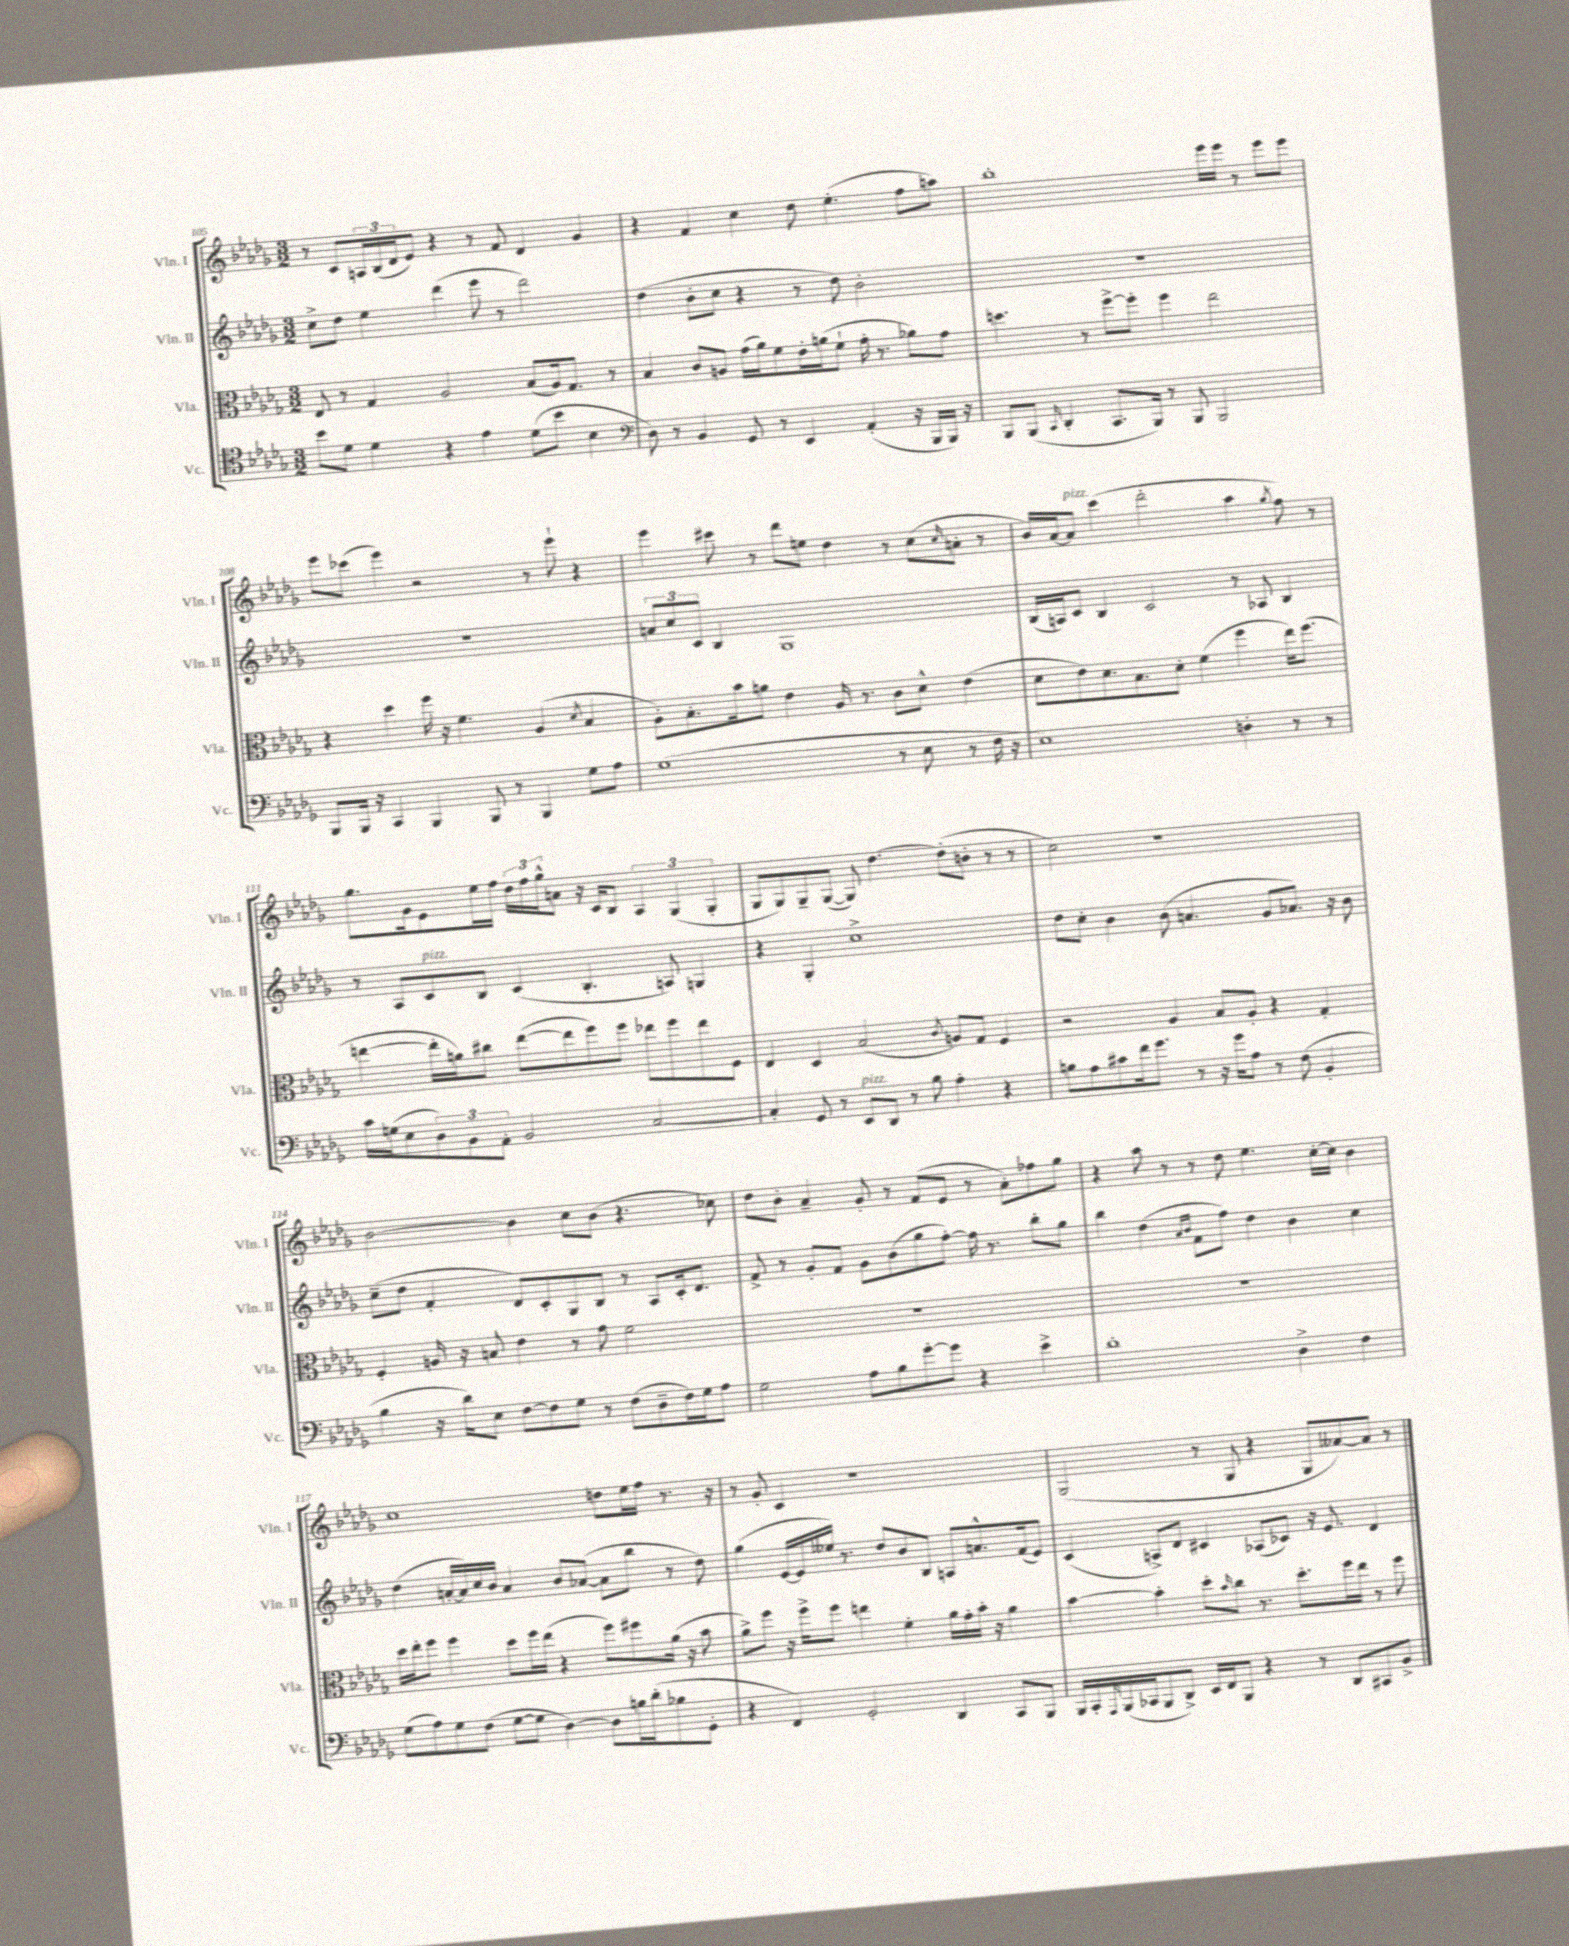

**kern	**kern	**kern	**kern
*part4	*part3	*part2	*part1
*staff4	*staff3	*staff2	*staff1
*I"Vc.	*I"Vla.	*I"Vln. II	*I"Vln. I
*I'Vc.	*I'Vla.	*I'Vln. II	*I'Vln. I
*clefC4	*clefC3	*clefG2	*clefG2
*k[b-e-a-d-g-]	*k[b-e-a-d-g-]	*k[b-e-a-d-g-]	*k[b-e-a-d-g-]
*M3/2	*M3/2	*M3/2	*M3/2
=105	=105	=105	=105
8b-\L	8E-/	8cc^\L	8r
8d-\J	8r	8dd-\J	8c/L
4d-\	4G-/	4ee-\	24An/L
.	.	.	(24B-/
.	.	.	24d-/J
.	.	.	8e-/J)
4r	2A-/	(4ddd-\	4r
4e-\	.	8eee-\	8r
.	.	8r	8f/
(8d-\L	(8B-/L	2ddd-\)	4d-/
8b-\J	16A-/k)	.	.
.	8.G-/J	.	.
4B-\	.	.	4g-/
.	8r	.	.
=106	=106	=106	=106
*clefF4	*	*	*
8D-\)	4B-/	(4dd-\	4r
8r	.	.	.
4BB-/	8c/L	8b-'\L	4f/
.	8An/J	8cc\J	.
8GG-/	(16g-\LL	4r	4cc\
.	16a-\J)	.	.
8r	8f\	.	.
4EE-/	16e-'\L	8r	8dd-\
.	(16an\J	.	.
.	8f`\J	8dd-\)	(4.ee-'\
(4AA-'/	16g-'\	2b-'\	.
.	8.r	.	.
16r	8a-X\L)	.	8ff\L
16BBB-/LL	.	.	.
16BBB-/JJ)	8g-\J	.	8aan\J)
16r	.	.	.
=107	=107	=107	=107
8BBB-/L	4.ddn\	1.r	1bb-'
(8BBB-/J	.	.	.
16qqCC/	.	.	.
4DD-'/	.	.	.
.	8r	.	.
8.CC/L	[8ff^\L	.	.
.	8ff'\J]	.	.
16BBB-/Jk)	.	.	.
8r	4ff\	.	.
8BBB-/	.	.	.
2BBB-/	2ee-\	.	16eee-\LL
.	.	.	16eee-\JJ
.	.	.	8r
.	.	.	8eee-\L
.	.	.	8eee-\J
!!LO:LB:g=z
=108	=108	=108	=108
8BBB-/L	4r	1.r	8eee-\L
16BBB-/Jk	.	.	(8ccc-X\J
16r	.	.	.
4CC/	4dd-\	.	4eee-\)
4BBB-/	16ff\	.	2r
.	16r	.	.
.	4.f\	.	.
8BBB-/	.	.	.
8r	.	.	.
4BBB-/	(4A-/	.	8r
.	.	.	8eee-`\
.	8qd-/	.	.
8G-\L	4B-/	.	4r
8A-\J	.	.	.
=109	=109	=109	=109
(1G-	8A-'\L)	12an/L	4eee-\
.	.	12cc/	.
.	8.B-'\	.	.
.	.	12c/J	.
.	.	4B-/	8ccc#X\
.	16b-\k	.	.
.	8an\J	.	8r
.	4e-\	1G-	8ddd-\L
.	.	.	8een\J
.	16A-/	.	4dd-\
.	8.r	.	.
8r	8c\L	.	8r
8E-\	8d-^^\J	.	(8cc\L
.	.	.	16qqcc/
8r	(4e-\	.	8an'\J
16F\	.	.	8r
16r	.	.	.
=110	=110	=110	=110
1E-)	8d-\L	(16B-/LL	16b-/LL)
.	.	16An/J)	[16a-/J
!	!	!	!LO:TX:a:i:t=pizz.
.	8e-\)	8c/J	8a-/J]
.	8.d-\	4B-/	(4ccc\
.	8.B-\	.	.
.	.	2c/	2ddd-'\
.	8d-'\J	.	.
.	(4f\	.	.
4Dn'\	4ff\	8r	4aa-\
.	.	8A-X/	.
.	.	.	8qgg-/
8r	16ee-\KL)	4B-/	8ff\)
.	(8.ff\J	.	.
8r	.	.	8r
!!LO:LB:g=z
=111	=111	=111	=111
16c\LL	[4een\	8r	8.gg-\L
(16Gn\J	.	.	.
8E-\	.	8A-/L	.
.	.	.	16g-\k
!	!	!LO:TX:a:i:t=pizz.	!
12D-\)	16ee'\LL]	8c/	8e-\
.	16an\J)	.	.
12BB-\	.	.	.
.	8cc#X\J	8B-/J	16ee-\L
12AA-'\J	.	.	.
.	.	.	16ff\JJ
2BB-/	([8ee\L	(4c/	24dd-\LL
.	.	.	24ff\
.	.	.	24gg-^^\J
.	8ee\]	.	8an\J
.	8ff\)	4.B-'/	16r
.	.	.	16c/KL
.	8ff\J	.	8B-/J
[2C/	8ee-X\L	.	6A-/
.	8ff\	8An/)	.
.	.	.	(6G-/
.	8ee-\	4Gn/	.
.	.	.	6G-'/
.	8F\J	.	.
=112	=112	=112	=112
4C'/]	4E-/	4r	8G-/L
.	.	.	8G-/)
8GG-/	4D-/	4G-'/	8G-~/
8r	.	.	([8G-/J
!LO:TX:a:i:t=pizz.	!	!	!
8EE-/L	(2B-/	1cc^	8G-/])
8DD-/J	.	.	[4.dd-\
8r	.	.	.
8B-\	.	.	.
.	8qc/	.	.
4A-'\	8An/L)	.	(8dd-'\L]
.	8G-/J	.	8bn'\J
4r	4F/	.	8r
.	.	.	8r
=113	=113	=113	=113
8Bn\L	2r	8dd-\L	2cc\)
8A-\	.	8cc'\J	.
8c#X\	.	4b-\	.
16f\k	.	.	.
8.g-\J	.	.	.
.	4A-/	(8b-\	1r
8r	.	4.an/	.
16r	8B-/L	.	.
16g-\KL	.	.	.
8A-\J	8A-'/J	.	.
8r	4r	8g-/L	.
(8F\	.	8.a-X/J)	.
4BB-'/	4G-'/	.	.
.	.	16r	.
.	.	8b-\	.
!!LO:LB:g=z
=114	=114	=114	=114
4B-\	4F'/	(8cc~\L	[2b-\
.	.	8dd-\J	.
16r	16An/	4f'/	.
16d-\KL)	16r	.	.
8E-\J	8Bn/	.	.
[8F\L	4e-\	8d-/L)	4b-\]
8F\]	.	8c'/	.
8G-\J	8r	8G-/	8cc\L
8r	8g-\	8B-/J	(8b-\J
(8F\L	2f\	8r	4.r
8D-~\	.	8A-/L	.
16F\L)	.	16c'/k	.
16G-\J	.	8.d-/J	.
8A-\J	.	.	8cc-X\)
=115	=115	=115	=115
2G-\	1.r	8f^/	8dd-\L
.	.	8r	8b-'\J
.	.	8g-'/L	4a-~/
.	.	8f/J	.
8A-\L	.	8g-\L	8g-'/
8B-\	.	(8b-\	8r
[8g-'\	.	8gg-\	(8f/L
8g-\J]	.	[8ff'\J)	8e-/J
4r	.	16ff\]	8r
.	.	8.r	.
.	.	.	8a-'\L)
4e-^\	.	8bb-'\L	8ff-X\
.	.	8gg-\J	8gg-\J
=116	=116	=116	=116
1d-'	1.r	4bb-\	4r
.	.	(4dd-\	8aa-\
.	.	.	8r
.	.	16qqa-/LL	.
.	.	16qqb-/JJ	.
.	.	8f\L	8r
.	.	8ff\J)	8dd-\
.	.	4dd-\	4.ee-\
4D-^\	.	4b-\	.
.	.	.	[16cc'\LL
.	.	.	16cc\JJ]
4F\	.	4cc\	4b-\
!!LO:LB:g=z
=117	=117	=117	=117
(8G-\L	16dd-\LL	(4dd-\	1cc
.	16ee-'\J	.	.
8A-\)	8ff\J	.	.
8G-\	4ff\	[16an'/LL	.
.	.	16a/])	.
(8F\J	.	16cc/	.
.	.	16b-/JJ	.
[8G-\L	8dd-\L	4a/	.
8G-\J]	16ff\L	.	.
.	(16ee-\JJ	.	.
[4D-\)	4r	8b-/L	.
.	.	([8a-X/J	.
8D-\L]	8ff\L)	8a-\L]	8ddn\L
16Bn\L	8ff#X\	8bb-\J	16ee-\L
(16d-'\J	.	.	16ff\JJ
8B-X\	(16a-\Jk	8r	8.r
.	16r	.	.
8GG-'\J	8b-\	8dd-\)	.
.	.	.	16r
=118	=118	=118	=118
4r	8a-^\L)	(4gg-\	8r
.	8ff\J	.	8g-'/
4FF/)	16r	[16e-/LL	4c/
.	16ff^\KL	16e-/]	.
.	8ff\J	16ee--X/JJ)	.
.	.	8.r	.
2GG-'/	4een\	.	1r
.	.	8dd-/L	.
.	4f'\	8b-/	.
.	.	8B-/J	.
4DD-/	16a-\LL	8An/L	.
.	16g-'\	.	.
.	16b-'\JJ	8.an^^/	.
.	16r	.	.
8CC/L	4a-\	.	.
.	.	(16f/k	.
8BBB-/J	.	8e-/J)	.
=119	=119	=119	=119
16BBB-/LL	[4b-\	(4c/	(2G-/
16CC'/	.	.	.
16qqAAA-/	.	.	.
(16BBB-/	.	.	.
16CC-X/J	.	.	.
8BBB-/	4b-'\]	8An^/L)	.
8DD-^/J)	.	8d-/J	.
16EE-/LL	8dd-'\L	4c#X/	8r
16FF/J	.	.	.
.	16qqb-/	.	.
8BBB-/J	8cc\J	.	8G-/
4r	8.r	(8A-X/L	4r
.	.	8c-X/J)	.
.	8.dd-'\L	.	.
8r	.	16r	8G-/L
.	.	8.e-/	.
8DD-/L	16ff\L	.	[8a--X/)
.	16ee-\JJ	.	.
8CC#X/	8r	4d-/	8a--/J]
8BB-^/J	8ff\	.	8r
==	==	==	==
*-	*-	*-	*-
